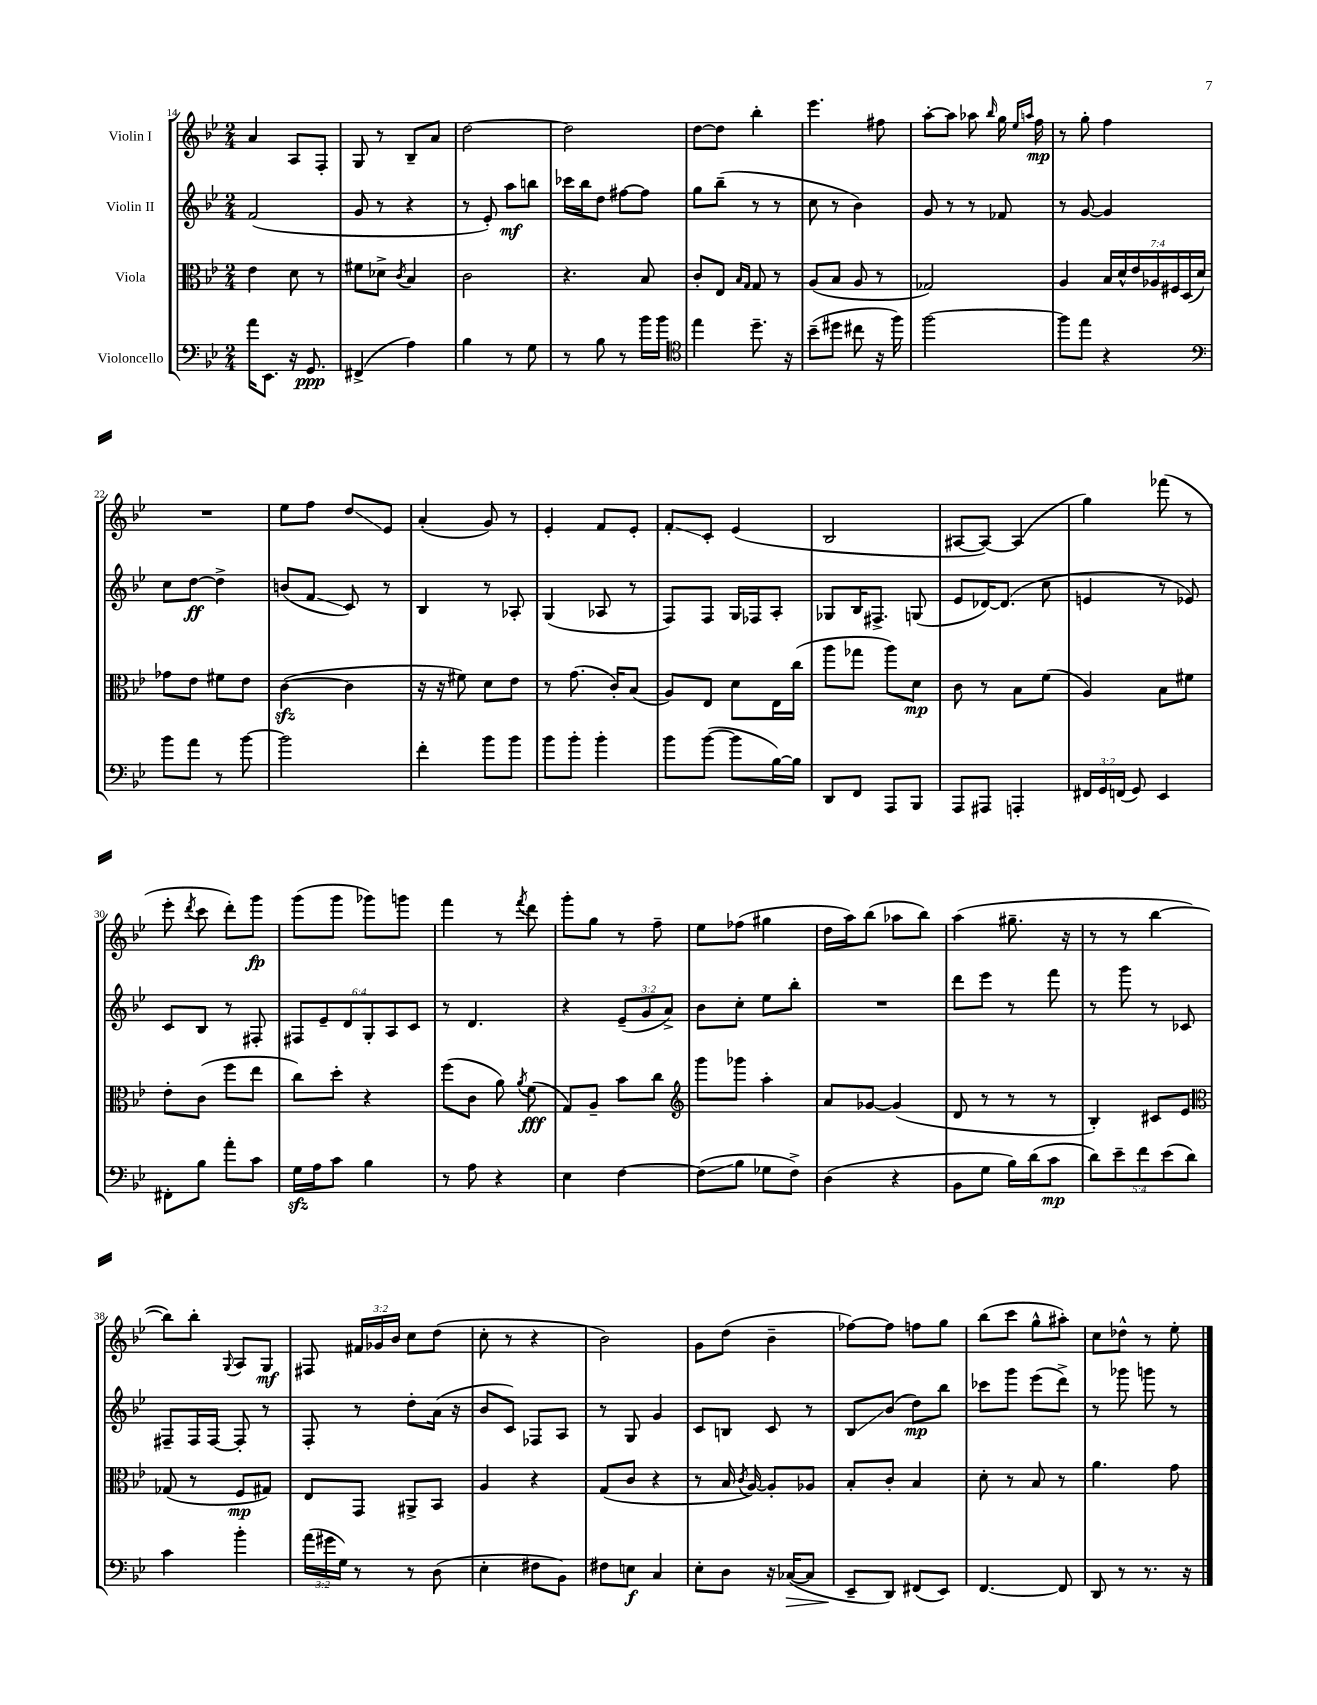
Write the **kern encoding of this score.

**kern	**kern	**kern	**kern
*staff4	*staff3	*staff2	*staff1
*clefF4	*clefC3	*clefG2	*clefG2
*k[b-e-]	*k[b-e-]	*k[b-e-]	*k[b-e-]
*M2/4	*M2/4	*M2/4	*M2/4
16a	4e-	(2f	4a
8.EE-	.	.	.
16r	8d	.	8A
8.GG	.	.	.
.	8r	.	8F'
=	=	=	=
(4FF#^	8f#	8g	8G
.	8d-^	8r	8r
.	8qc	.	.
4A)	4B-	4r	8B-~
.	.	.	8a
=	=	=	=
4B-	2c	8r	[2dd
.	.	8e-')	.
8r	.	8aa	.
8G	.	8bb	.
=	=	=	=
8r	4.r	16ccc-	2dd]
.	.	16bb-	.
8B-	.	8dd	.
8r	.	[8ff#	.
16b-	8B-	8ff#]	.
16b-	.	.	.
=	=	=	=
*clefC4	*	*	*
4ee-	8c'	8gg	[8dd
.	8E-	(8bb-~	8dd]
.	16qqB-	.	.
.	16qqG	.	.
8.dd~	8G	8r	4bb-'
.	8r	8r	.
16r	.	.	.
=	=	=	=
(8b-~	(8A	8cc	4.eee-
8dd#	8B-	8r	.
8cc#	8A	4b-)	.
16r	8r	.	8ff#
16ff)	.	.	.
=	=	=	=
[2ff	2G-)	8g	[8aa'
.	.	8r	8aa]
.	.	8r	8aa-
.	.	.	16qqbb-
.	.	8f-	16gg
.	.	.	16qqee-
.	.	.	16qqaa
.	.	.	16ff
=	=	=	=
8ff]	4A	8r	8r
8ee-	.	[8g	8gg'
4r	28B-	4g]	4ff
.	28d^^	.	.
.	28e-	.	.
.	28A-	.	.
.	28F#	.	.
.	(28D	.	.
.	28d)	.	.
=	=	=	=
*clefF4	*	*	*
8b-	8g-	8cc	2r
8a	8e-	[8dd	.
8r	8f#	4dd^]	.
[8b-	8e-	.	.
=	=	=	=
2b-]	([4c	(8b	8ee-
.	.	8f	8ff
.	4c]	8c)	8dd
.	.	8r	8e-
=	=	=	=
4f'	16r	4B-	(4a'
.	16r	.	.
.	8f#)	.	.
8b-	8d	8r	8g)
8b-	8e-	8A-'	8r
=	=	=	=
8b-	8r	(4G	4e-'
8b-'	(8.g	.	.
4b-'	.	8A-	8f
.	16c')	.	.
.	(8B-	8r	8e-'
=	=	=	=
8b-	8A)	8F)	8f'
([8b-	8E-	8F	8c'
8b-]	8d	16G	(4e-
.	.	16F-	.
[16B-)	16E-	8A'	.
16B-]	(16cc	.	.
=	=	=	=
8DD	8aa	8G-	2B-
8FF	8gg-	16B-	.
.	.	8.F#^	.
8AAA	8aa)	.	.
8BBB-	8d	(8G	.
=	=	=	=
8AAA	8c	8e-	[8A#
8AAA#	8r	[16d-)	8A#_)
.	.	(8.d-]	.
4AAA'	8B-	.	(4A#]
.	(8f	8cc	.
=	=	=	=
24FF#	4A)	4e	4gg)
24GG	.	.	.
(24FF	.	.	.
8GG)	.	.	.
4EE-	8B-	8r	(8fff-
.	8f#	8e-)	8r
=	=	=	=
8FF#'	8e-'	8c	8eee-'
.	.	.	8qddd
8B-	(8c	8B-	8ccc
8a'	8ff	8r	8ddd')
8c	8ee-	8F#'	8ggg
=	=	=	=
16G	8cc)	12F#	(8ggg
16A	.	.	.
.	.	12e-~	.
8c	8dd'	.	8ggg
.	.	12d	.
4B-	4r	12G'	8ggg-)
.	.	12A	.
.	.	.	8ggg
.	.	12c	.
=	=	=	=
8r	(8ff	8r	4fff
8A	8c	4.d	.
4r	8a)	.	8r
.	8qa	.	8qfff
.	(8f	.	8ddd
=	=	=	=
4E-	8G)	4r	8ggg'
.	8A~	.	8gg
[4F	8b-	(12e-~	8r
.	.	12g	.
.	8cc	.	8ff~
.	.	12a^)	.
=	=	=	=
*	*clefG2	*	*
(8F]	8ggg	8b-	8ee-
8B-	8ggg-	8cc'	(8ff-
8G-	4aa'	8ee-	4gg#
8F^)	.	8bb-'	.
=	=	=	=
(4D	8a	2r	16dd
.	.	.	16aa)
.	[8g-	.	(8bb-
4r	(4g-]	.	8aa-
.	.	.	8bb-)
=	=	=	=
8BB-	8d	8ddd	(4aa
8G	8r	8eee-	.
16B-)	8r	8r	8.gg#~
(16d	.	.	.
8c	8r	8fff	.
.	.	.	16r
=	=	=	=
10d)	4B-')	8r	8r
10e-~	.	.	.
.	.	8ggg	8r
10f	.	.	.
.	8c#	8r	[4bb-
(10e-	.	.	.
.	8e-	8c-	.
10d)	.	.	.
=	=	=	=
*	*clefC3	*	*
4c	(8G-	8F#~	8bb-])
.	8r	16F#	8bb-'
.	.	[16F#	.
.	.	.	8qqG
4b-'	8F	8F#']	8A
.	8G#)	8r	8G
=	=	=	=
(24a	8E-	8F'	8F#
24g#	.	.	.
24G)	.	.	.
8r	8GG	8r	24f#
.	.	.	24g-
.	.	.	24b-
8r	8AA#^	8dd'	8cc
(8D	8BB-	(16a	(8dd
.	.	16r	.
=	=	=	=
4E-'	4A	8b-	8cc'
.	.	8c)	8r
8F#	4r	8F-	4r
8BB-)	.	8A	.
=	=	=	=
8F#	(8G	8r	2b-)
8E	8c	8G	.
4C	4r	4g	.
=	=	=	=
8E-'	8r	8c	8g
8D	16B-	8B	(8dd
.	8qc	.	.
.	[16A)	.	.
16r	8A']	8c	4b-~
([16C-	.	.	.
8C-]	8A-	8r	.
=	=	=	=
8EE-~	8B-'	8B-	[8ff-)
8DD)	8c'	(8b-	8ff-]
(8FF#	4B-	8dd)	8ff
8EE-)	.	8bb-	8gg
=	=	=	=
[4.FF	8d'	8ccc-	(8bb-
.	8r	8ggg	8ccc
.	8B-	(8eee-	8gg^^
8FF]	8r	8ddd^)	8aa#')
=	=	=	=
8DD	4.a	8r	8cc
8r	.	8ggg-	8dd-^^
8.r	.	8ggg	8r
.	8g	8r	8ee-'
16r	.	.	.
==	==	==	==
*-	*-	*-	*-
